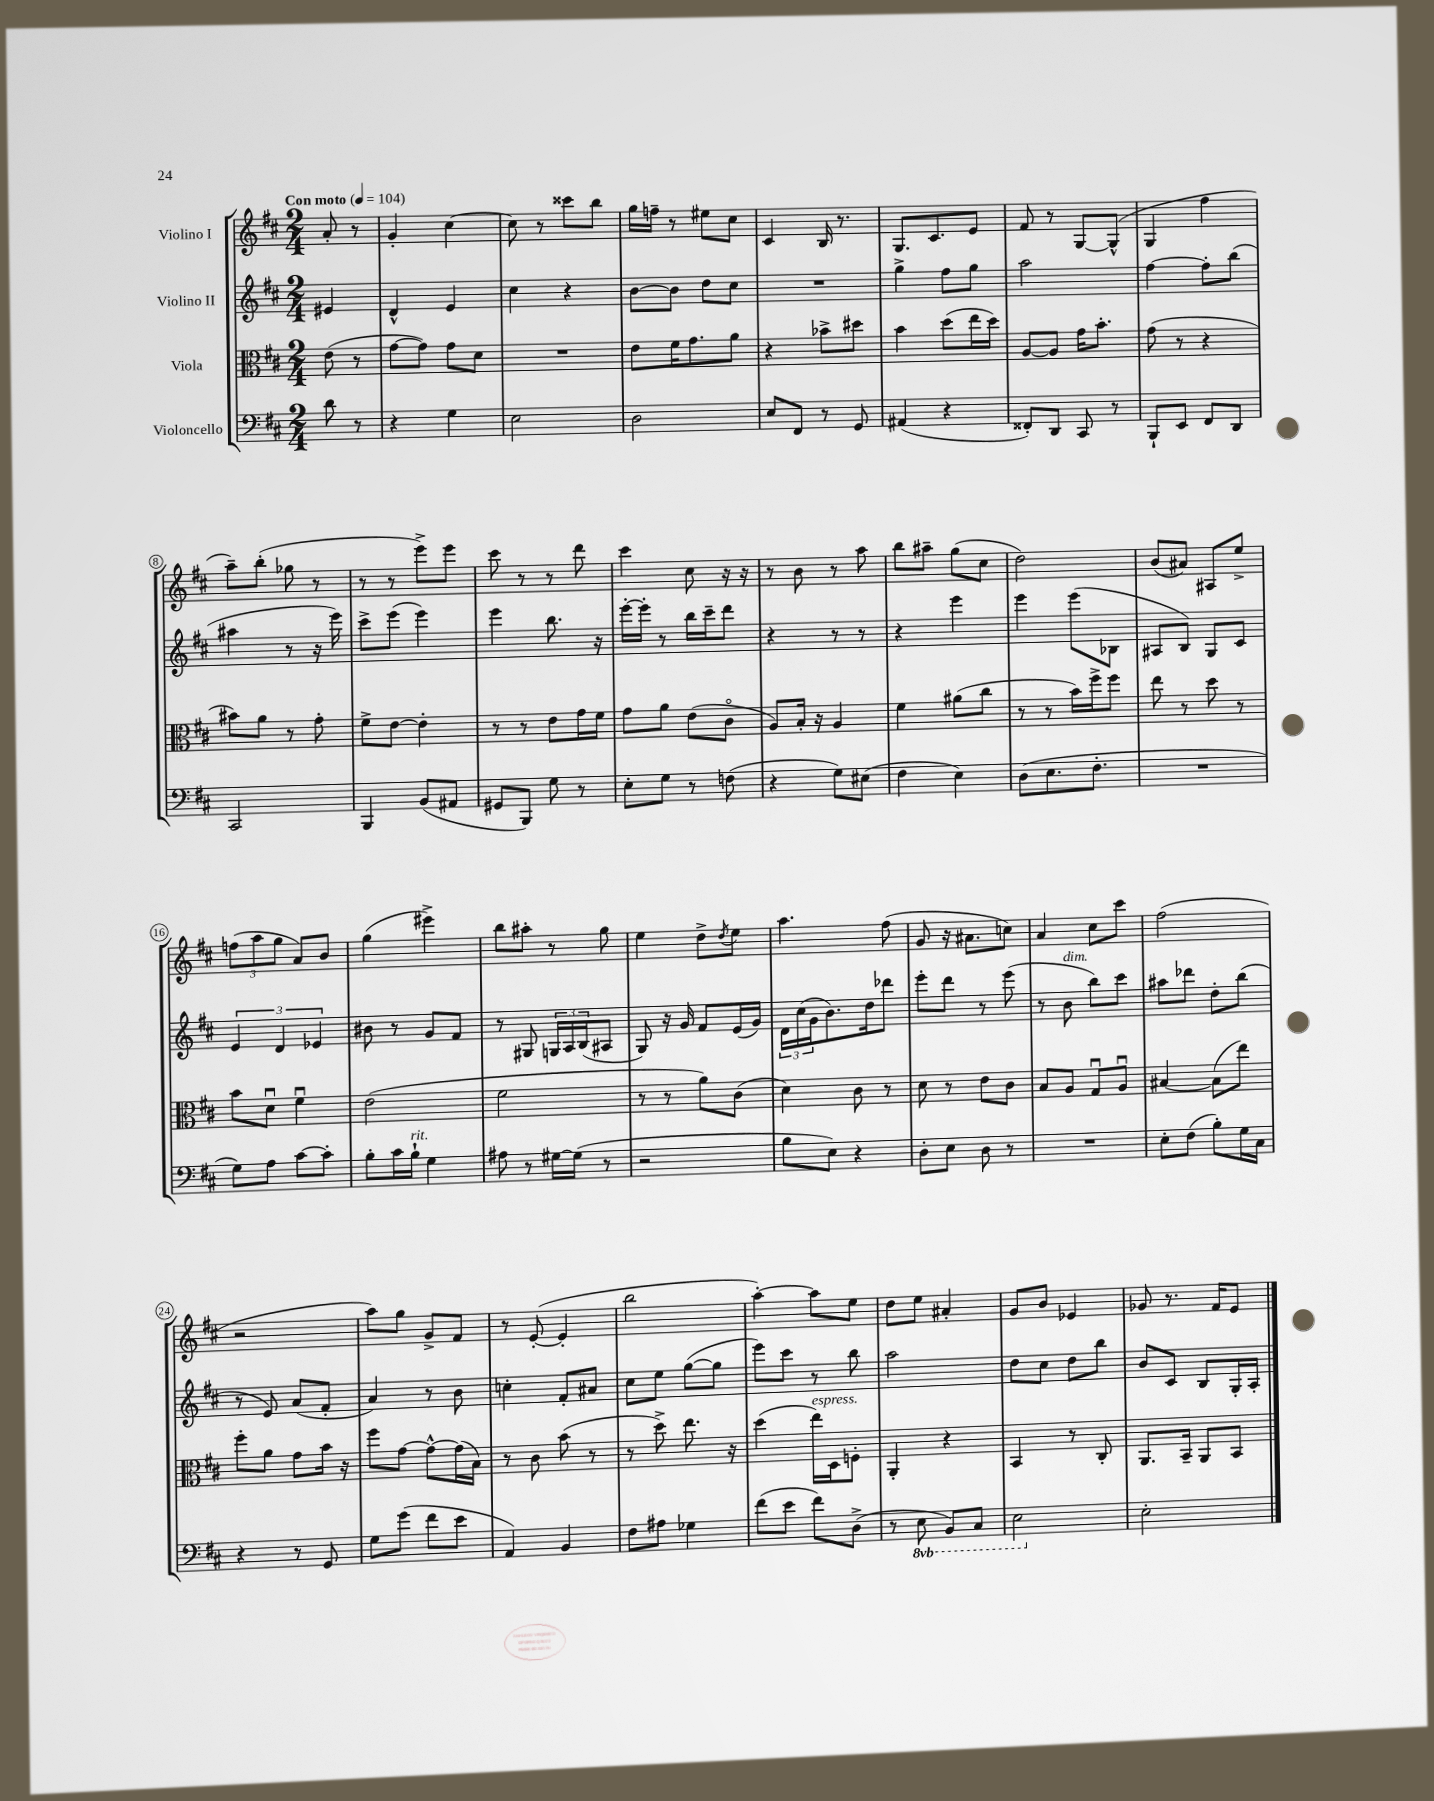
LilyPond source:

<<
\new StaffGroup <<
\new Staff = "s0" \with { instrumentName = "Violino I" } {
    \clef treble \key d \major \numericTimeSignature \time 2/4 \partial 4 \tempo "Con moto" 4 = 104
    a'8-. r8 |
    g'4-. cis''4~ |
    cis''8 r8 cisis'''8 b''8 |
    g''16 f''16-- r8 eis''8 cis''8 |
    cis'4 b16 r8. |
    g8. cis'8. e'8 |
    fis'8 r8 g8~ g8-^( |
    g4 fis''4 |
    a''8--) b''8-.( ges''8 r8 |
    r8 r8 e'''8->) e'''8 |
    cis'''8 r8 r8 d'''8 |
    cis'''4 cis''8 r16 r16 |
    r8 b'8 r8 a''8 |
    b''8 ais''8-- g''8( cis''8 |
    d''2) |
    b'8( ais'8) ais8 e''8-> |
    \tuplet 3/2 { f''8( a''8 g''8 } a'8) b'8 |
    g''4( eis'''4->) |
    b''8 ais''8-. r8 g''8 |
    e''4 d''8-> \acciaccatura { d''8 } e''8 |
    a''4. fis''8( |
    g'8 r16 ais'8. c''8) |
    a'4 cis''8 cis'''8 |
    fis''2( |
    r2 |
    a''8) g''8 g'8-> fis'8 |
    r8 e'8~-.( e'4-. |
    b''2 |
    a''4~-.) a''8 e''8 |
    d''8 e''8 ais'4-. |
    g'8 b'8 ees'4 |
    ges'8 r8. fis'16 e'8 \bar "|." |
}
\new Staff = "s1" \with { instrumentName = "Violino II" } {
    \clef treble \key d \major \numericTimeSignature \time 2/4 \partial 4
    eis'4 |
    d'4-^ e'4 |
    cis''4 r4 |
    b'8~ b'8 d''8 cis''8 |
    R2 |
    g''4-> fis''8 g''8 |
    a''2 |
    fis''4~ fis''8-. b''8( |
    ais''4 r8 r16 e'''16) |
    cis'''8-> e'''8( e'''4) |
    e'''4 b''8. r16 |
    e'''16~-. e'''16-. r8 b''16 cis'''16-- d'''8 |
    r4 r8 r8 |
    r4 e'''4 |
    e'''4 e'''8( bes8 |
    ais8 b8) g8 cis'8 |
    \tuplet 3/2 { e'4 d'4 ees'4 } |
    bis'8 r8 g'8 fis'8 |
    r8 gis8 \tuplet 3/2 { g16 a16 b16( } ais8 |
    g8) r16 g'16 fis'8 e'16( g'16) |
    \tuplet 3/2 { d'16 cis''16( g'16 } b'8.) d''16 des'''8 |
    e'''8-. d'''8 r8 e'''8( |
    r8 b'8^\markup { \italic "dim." } b''8) cis'''8 |
    ais''8 des'''8 d''8-. b''8( |
    r8 e'8) a'8( fis'8-. |
    a'4) r8 b'8 |
    c''4-. fis'8-. ais'8 |
    cis''8 e''8 g''8~( g''8 |
    e'''8) cis'''8 r8 b''8 |
    a''2 |
    d''8 cis''8 d''8 b''8 |
    b'8 cis'8 b8 g16-. a16-. \bar "|." |
}
\new Staff = "s2" \with { instrumentName = "Viola" } {
    \clef alto \key d \major \numericTimeSignature \time 2/4 \partial 4
    e'8( r8 |
    g'8~ g'8) g'8 d'8 |
    R2 |
    e'8 fis'16 g'8. a'8 |
    r4 bes'8-> dis''8 |
    b'4 d''8( e''16 d''16) |
    a8~ a8 g'16 b'8.-. |
    g'8( r8 r4 |
    bis'8) a'8 r8 g'8-. |
    fis'8-> e'8~ e'4-. |
    r8 r8 e'8 g'16 fis'16 |
    g'8 a'8 e'8( cis'8\flageolet |
    a8) b16-. r16 a4 |
    fis'4 ais'8( cis''8 |
    r8 r8 b'16) fis''16-> fis''8 |
    e''8 r8 d''8 r8 |
    b'8 d'8\downbow fis'4\downbow |
    e'2( |
    fis'2 |
    r8 r8 a'8) cis'8( |
    d'4) cis'8 r8 |
    d'8 r8 e'8 cis'8 |
    b8 a8 g8\downbow a8\downbow |
    bis4~ bis8( e''8) |
    fis''8-. a'8 g'8 b'16 r16 |
    fis''8 g'8~ g'8~-^ g'16( b16) |
    r8 cis'8 b'8( r8 |
    r8 d''8->) e''8. r16 |
    d''4( e''16^\markup { \italic "espress." }) d16 f8-. |
    a,4-. r4 |
    b,4 r8 cis8-. |
    a,8. b,16-- a,8 b,8 \bar "|." |
}
\new Staff = "s3" \with { instrumentName = "Violoncello" } {
    \clef bass \key d \major \numericTimeSignature \time 2/4 \set Staff.ottavationMarkups = #ottavation-simple-ordinals \partial 4
    d'8 r8 |
    r4 g4 |
    e2 |
    d2 |
    e8 fis,8 r8 g,8 |
    ais,4( r4 |
    fisis,8-.) d,8 cis,8 r8 |
    b,,8-! e,8 fis,8 d,8 |
    cis,2 |
    b,,4 b,8( ais,8 |
    gis,8 b,,8) g8 r8 |
    e8-. g8 r8 f8( |
    r4 g8) eis8( |
    fis4 e4) |
    d8( e8. fis8.-. |
    R2 |
    g8) a8 cis'8~ cis'8-. |
    b8-. cis'16 b16-!^\markup { \italic "rit." } g4 |
    ais8 r8 gis16~ gis16( r8 |
    r2 |
    b8 e8) r4 |
    d8-. e8 d8 r8 |
    R2 |
    e8-. fis8( b8-.) g16 cis16 |
    r4 r8 g,8 |
    g8 g'8( fis'8 e'8 |
    a,4) b,4 |
    fis8 ais8 ges4 |
    fis'8( e'8 fis'8) d8->( |
    r8 \ottava #-1 e,8 b,,8) cis,8 |
    e,2 \ottava #0 |
    e2-. \bar "|." |
}
>>
>>
\layout { \context { \Score \override BarNumber.stencil = #(make-stencil-circler 0.1 0.3 ly:text-interface::print) } }
